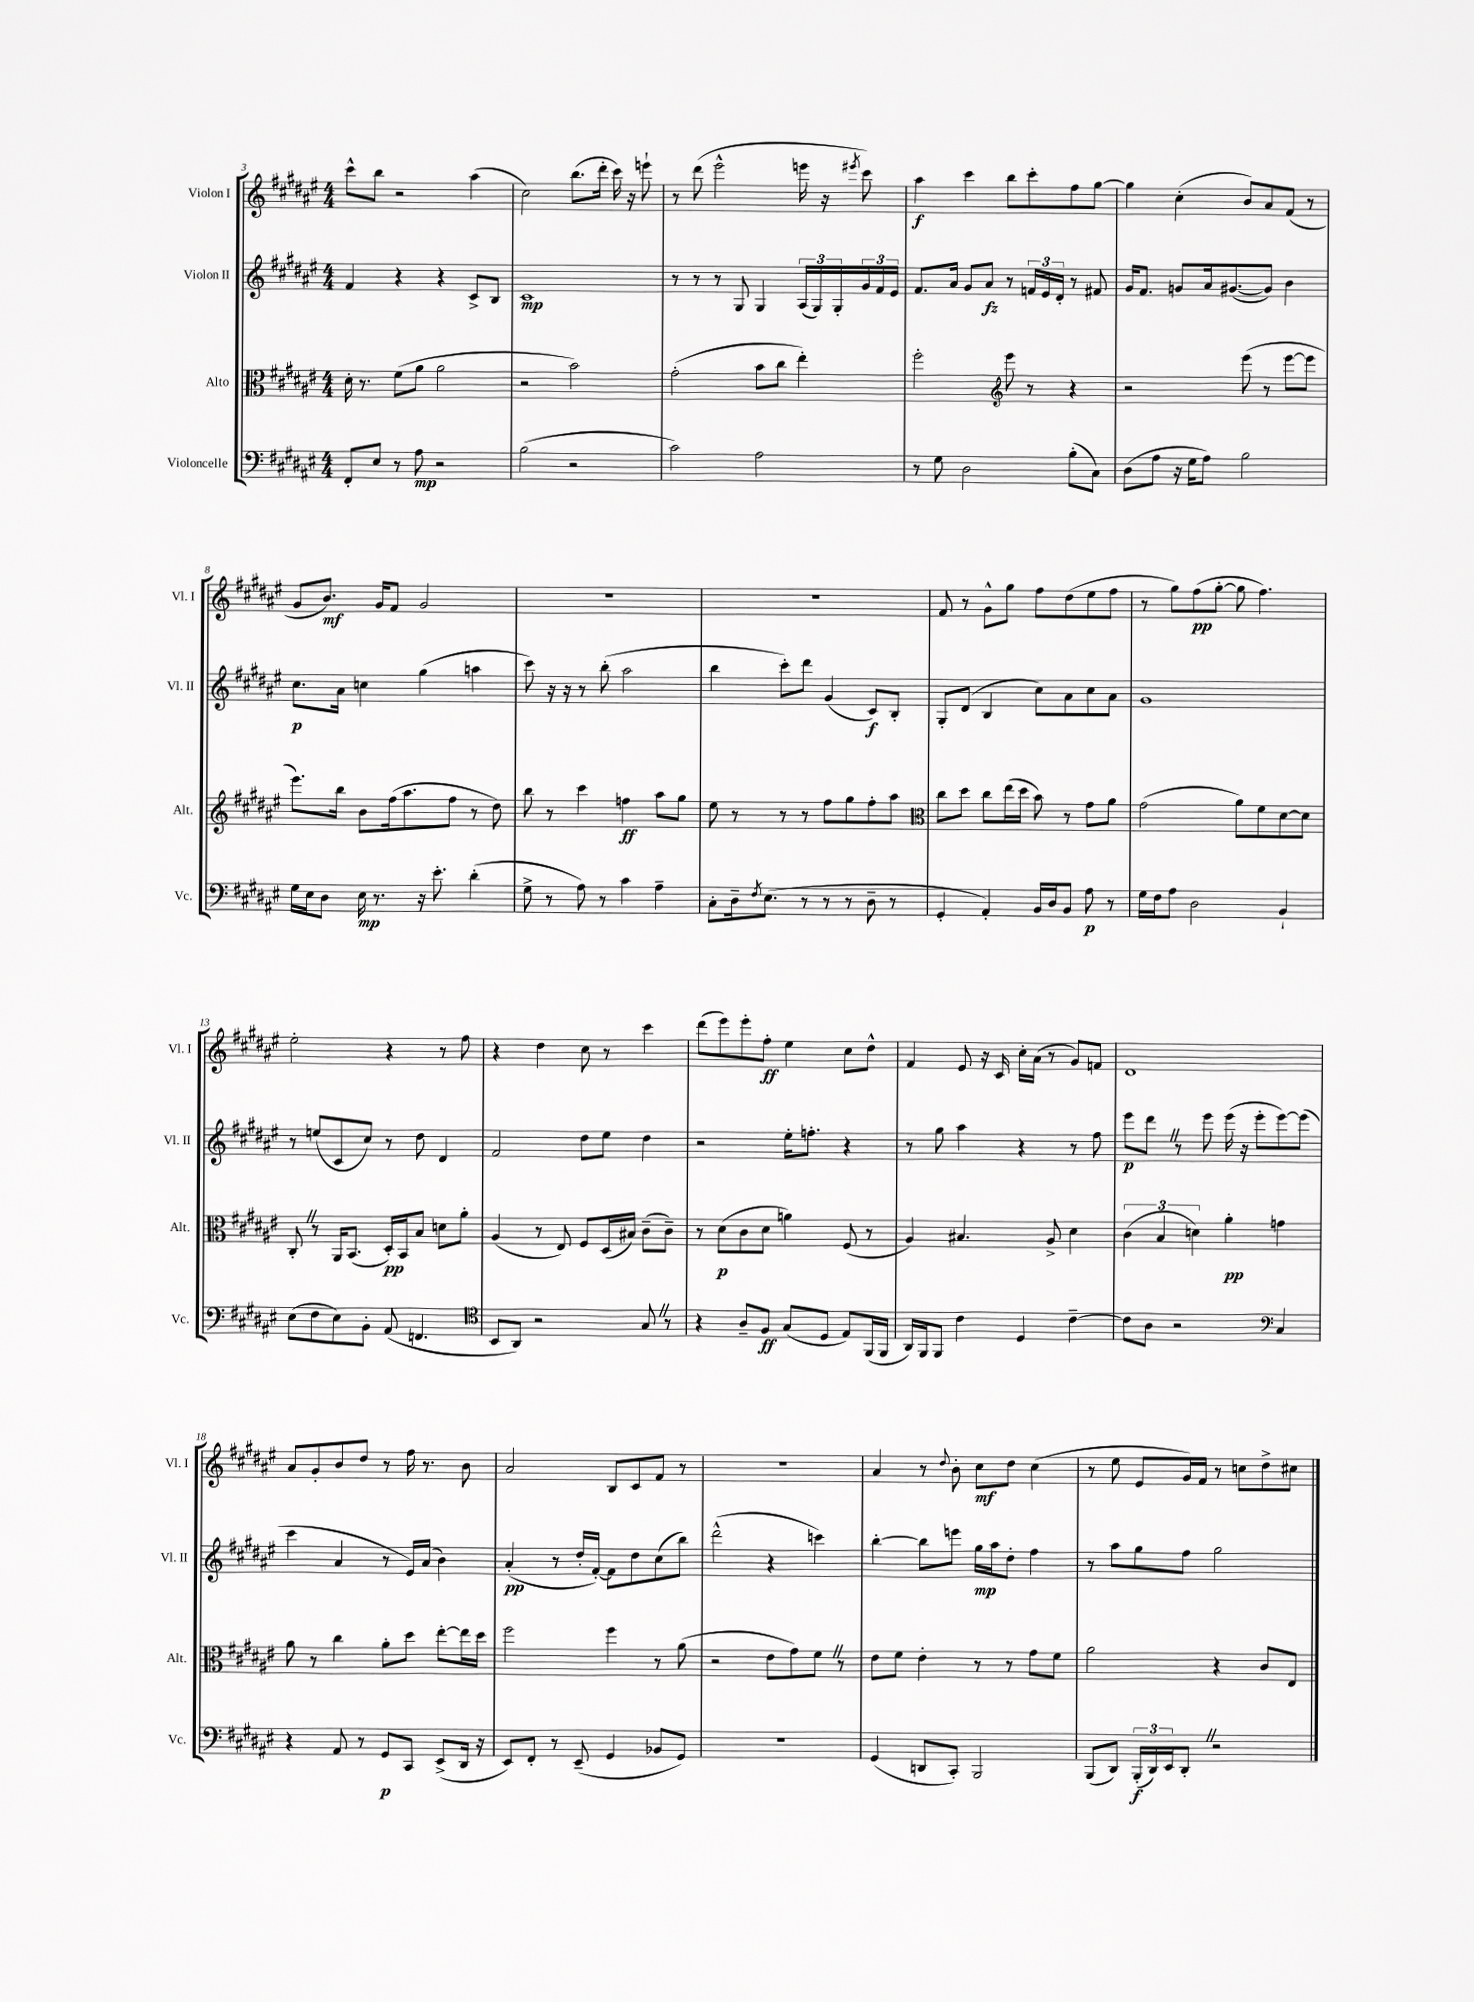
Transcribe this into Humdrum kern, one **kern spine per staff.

**kern	**dynam	**kern	**dynam	**kern	**dynam	**kern	**dynam
*part4	*part4	*part3	*part3	*part2	*part2	*part1	*part1
*staff4	*staff4	*staff3	*staff3	*staff2	*staff2	*staff1	*staff1
*I"Violoncelle	*	*I"Alto	*	*I"Violon II	*	*I"Violon I	*
*I'Vc.	*	*I'Alt.	*	*I'Vl. II	*	*I'Vl. I	*
*clefF4	*	*clefC3	*	*clefG2	*	*clefG2	*
*k[f#c#g#d#a#e#]	*	*k[f#c#g#d#a#e#]	*	*k[f#c#g#d#a#e#]	*	*k[f#c#g#d#a#e#]	*
*M4/4	*	*M4/4	*	*M4/4	*	*M4/4	*
=3	=3	=3	=3	=3	=3	=3	=3
8FF#'/L	.	16d#'\	.	4f#/	.	8ccc#^^\L	.
.	.	8.r	.	.	.	.	.
8E#/J	.	.	.	.	.	8bb\J	.
8r	.	(8f#\L	.	4r	.	2r	.
8A#\	mp	8a#\J	.	.	.	.	.
2r	.	2a#\	.	4r	.	.	.
.	.	.	.	8c#^/L	.	(4aa#\	.
.	.	.	.	8B/J	.	.	.
=4	=4	=4	=4	=4	=4	=4	=4
(2B\	.	2r	.	1c#	mp	2cc#\)	.
2r	.	2b\)	.	.	.	(8.bb\L	.
.	.	.	.	.	.	16ddd#'\Jk	.
.	.	.	.	.	.	16ccc#\)	.
.	.	.	.	.	.	16r	.
.	.	.	.	.	.	8eeen`\	.
=5	=5	=5	=5	=5	=5	=5	=5
2c#\)	.	(2g#'\	.	8r	.	8r	.
.	.	.	.	8r	.	(8ddd#\	.
.	.	.	.	8r	.	2eee#^^\	.
.	.	.	.	8G#/	.	.	.
2A#\	.	8b\L	.	4G#/	.	.	.
.	.	8cc#\J	.	.	.	.	.
.	.	4ee#'\)	.	(24A#/LL	.	16eeen\	.
.	.	.	.	24G#/)	.	.	.
.	.	.	.	.	.	16r	.
.	.	.	.	24G#'/	.	.	.
.	.	.	.	.	.	8qeee#X/	.
.	.	.	.	24g#/	.	8ccc#\)	.
.	.	.	.	24f#/	.	.	.
.	.	.	.	24e#/JJ	.	.	.
=6	=6	=6	=6	=6	=6	=6	=6
8r	.	2ff#'\	.	8.f#/L	.	4aa#\	f
8G#\	.	.	.	.	.	.	.
.	.	.	.	16a#/Jk	.	.	.
2D#\	.	.	.	8g#/L	.	4ccc#\	.
.	.	.	.	8a#/J	fz	.	.
*	*	*clefG2	*	*	*	*	*
.	.	8eee#\	.	8r	.	8bb\L	.
.	.	8r	.	24fn/LL	.	8ccc#'\	.
.	.	.	.	24e#/	.	.	.
.	.	.	.	24d#'/JJ	.	.	.
(8B'\L	.	4r	.	8r	.	8ff#\	.
8C#\J)	.	.	.	8f#X/	.	[8gg#\J	.
=7	=7	=7	=7	=7	=7	=7	=7
(8D#\L	.	2r	.	16g#/KL	.	4gg#\]	.
.	.	.	.	8.f#/J	.	.	.
8A#\J	.	.	.	.	.	.	.
16r	.	.	.	8gn/L	.	(4cc#'\	.
16G#\KL	.	.	.	.	.	.	.
8A#\J)	.	.	.	16a#/k	.	.	.
.	.	.	.	([8.g#X/	.	.	.
2B\	.	(8eee#\	.	.	.	8b/L)	.
.	.	8r	.	8g#/J])	.	8a#/	.
.	.	[8eee#\L	.	4b\	.	(8f#/J	.
.	.	8eee#\J]	.	.	.	8r	.
!!LO:LB:g=z
=8	=8	=8	=8	=8	=8	=8	=8
16G#\LL	.	8.eee#\L)	.	8.cc#\L	p	8g#/L	.
16E#\J	.	.	.	.	.	.	.
8D#\J	.	.	.	.	.	8.b/J)	mf
.	.	16bb\Jk	.	16a#\Jk	.	.	.
16E#\	mp	8b\L	.	4ccn\	.	.	.
8.r	.	.	.	.	.	16g#/KL	.
.	.	(16ff#\k	.	.	.	8f#/J	.
.	.	8.aa#\	.	.	.	.	.
16r	.	.	.	(4gg#\	.	2g#/	.
8.e#'\	.	.	.	.	.	.	.
.	.	8ff#\J	.	.	.	.	.
(4d#'\	.	8r	.	4aan\	.	.	.
.	.	8dd#\)	.	.	.	.	.
=9	=9	=9	=9	=9	=9	=9	=9
8G#^\	.	8bb\	.	8ccc#\)	.	1r	.
8r	.	8r	.	16r	.	.	.
.	.	.	.	16r	.	.	.
8A#\)	.	4ccc#\	.	8r	.	.	.
8r	.	.	.	(8bb'\	.	.	.
4c#\	.	4ffn\	ff	2aa#\	.	.	.
4A#~\	.	8aa#\L	.	.	.	.	.
.	.	8gg#\J	.	.	.	.	.
=10	=10	=10	=10	=10	=10	=10	=10
8C#'\L	.	8ee#\	.	4bb\	.	1r	.
16D#~\k	.	8r	.	.	.	.	.
8qF#/	.	.	.	.	.	.	.
(8.E#\J	.	.	.	.	.	.	.
.	.	8r	.	8ccc#'\L)	.	.	.
8r	.	8r	.	8ddd#\J	.	.	.
8r	.	8ff#\L	.	(4g#/	.	.	.
8r	.	8gg#\	.	.	.	.	.
8D#~\	.	8ff#'\	.	8c#/L)	f	.	.
8r	.	8aa#\J	.	8B'/J	.	.	.
=11	=11	=11	=11	=11	=11	=11	=11
*	*	*clefC3	*	*	*	*	*
4GG#'/	.	8cc#\L	.	8G#'/L	.	8f#/	.
.	.	8dd#\J	.	(8d#/J	.	8r	.
4AA#'/)	.	8cc#\L	.	4B/	.	8g#^^\L	.
.	.	(16ee#\L	.	.	.	8gg#\J	.
.	.	16dd#\JJ	.	.	.	.	.
16BB/LL	.	8b\)	.	8cc#\L)	.	8ff#\L	.
16D#/J	.	.	.	.	.	.	.
8BB/J	.	8r	.	8a#\	.	(8dd#\	.
8A#\	p	8g#\L	.	8cc#\	.	8ee#\	.
8r	.	8a#\J	.	8a#\J	.	8ff#\J	.
=12	=12	=12	=12	=12	=12	=12	=12
16G#\LL	.	(2g#\	.	1g#	.	8r	.
16F#\J	.	.	.	.	.	.	.
8A#\J	.	.	.	.	.	8gg#\L)	.
2D#\	.	.	.	.	.	(8ff#\	pp
.	.	.	.	.	.	[8gg#'\J	.
.	.	8a#\L)	.	.	.	8gg#\]	.
.	.	8f#\	.	.	.	4.ff#\)	.
4BB`/	.	[8d#\	.	.	.	.	.
.	.	8d#\J]	.	.	.	.	.
!!LO:LB:g=z
=13	=13	=13	=13	=13	=13	=13	=13
(8E#\L	.	8C#'Z/	.	8r	.	2ee#'\	.
8F#\	.	8r	.	(8een/L	.	.	.
8E#\)	.	16AA#/KL	.	8c#/	.	.	.
.	.	(8.BB/J	.	.	.	.	.
8BB'\J	.	.	.	8cc#/J)	.	.	.
(8AA#/	.	16D#'/LL)	pp	8r	.	4r	.
.	.	16BB/J	.	.	.	.	.
4.FFn/	.	8B/J	.	8dd#\	.	.	.
.	.	8dn\L	.	4d#/	.	8r	.
.	.	8a#'\J	.	.	.	8ff#\	.
=14	=14	=14	=14	=14	=14	=14	=14
*clefC4	*	*	*	*	*	*	*
8BB/L	.	(4A#/	.	2f#/	.	4r	.
8AA#/J)	.	.	.	.	.	.	.
2r	.	8r	.	.	.	4dd#\	.
.	.	8E#/)	.	.	.	.	.
.	.	8F#/L	.	8dd#\L	.	8cc#\	.
.	.	(16D#/L	.	8ee#\J	.	8r	.
.	.	16B#X/JJ)	.	.	.	.	.
8G#Z/	.	(8c#~\L	.	4dd#\	.	4ccc#\	.
8r	.	8c#~\J)	.	.	.	.	.
=15	=15	=15	=15	=15	=15	=15	=15
4r	.	8r	.	2r	.	(8ddd#\L	.
.	.	(8d#\L	p	.	.	8eee#\)	.
8A#~/L	.	8c#\	.	.	.	8eee#'\	.
8F#/J	ff	8d#\J	.	.	.	8ff#'\J	ff
(8G#/L	.	4an\)	.	16ee#'\KL	.	4ee#\	.
.	.	.	.	8.ffn'\J	.	.	.
8D#/J	.	.	.	.	.	.	.
8E#/L)	.	(8F#/	.	4r	.	8cc#\L	.
(16FF#/L	.	8r	.	.	.	8dd#^^\J	.
16FF#/JJ	.	.	.	.	.	.	.
=16	=16	=16	=16	=16	=16	=16	=16
16AA#/LL)	.	4A#/)	.	8r	.	4f#/	.
16FF#/J	.	.	.	.	.	.	.
8FF#/J	.	.	.	8gg#\	.	.	.
4c#\	.	4.B#X/	.	4aa#\	.	8e#/	.
.	.	.	.	.	.	16r	.
.	.	.	.	.	.	16c#/	.
4D#/	.	.	.	4r	.	16cc#'\LL	.
.	.	.	.	.	.	(16a#\JJ	.
.	.	8A#^/	.	.	.	8r	.
[4c#~\	.	4d#\	.	8r	.	8g#/L)	.
.	.	.	.	8ff#\	.	8fn/J	.
=17	=17	=17	=17	=17	=17	=17	=17
8c#\L]	.	(6c#\	.	8eee#\L	p	1d#	.
8A#\J	.	.	.	8ddd#Z\J	.	.	.
.	.	6B/	.	.	.	.	.
2r	.	.	.	8r	.	.	.
.	.	6dn\)	.	.	.	.	.
.	.	.	.	8eee#\	.	.	.
.	.	4a#'\	pp	(16eee#\	.	.	.
.	.	.	.	16r	.	.	.
.	.	.	.	8eee#'\L	.	.	.
*clefF4	*	*	*	*	*	*	*
4C#/	.	4gn\	.	[8eee#\)	.	.	.
.	.	.	.	(8eee#\J]	.	.	.
!!LO:LB:g=z
=18	=18	=18	=18	=18	=18	=18	=18
4r	.	8a#\	.	4ccc#\	.	8a#/L	.
.	.	8r	.	.	.	8g#'/	.
8AA#/	.	4cc#\	.	4a#/	.	8b/	.
8r	.	.	.	.	.	8dd#/J	.
8GG#/L	p	8a#'\L	.	8r	.	8r	.
8CC#/J	.	8dd#\J	.	16e#/LL)	.	16ff#\	.
.	.	.	.	(16a#/JJ	.	8.r	.
(8EE#^/L	.	[8ee#'\L	.	4b\)	.	.	.
16DD#/Jk	.	16ee#\L]	.	.	.	8b\	.
16r	.	16dd#\JJ	.	.	.	.	.
=19	=19	=19	=19	=19	=19	=19	=19
8EE#/L)	.	2ff#\	.	(4a#'/	pp	2a#/	.
8FF#'/J	.	.	.	.	.	.	.
8r	.	.	.	8r	.	.	.
(8EE#~/	.	.	.	16dd#'/LL	.	.	.
.	.	.	.	[16f#'/JJ)	.	.	.
4GG#/	.	4ff#\	.	8f#\L]	.	8B/L	.
.	.	.	.	8dd#\	.	8c#/	.
8BB-X/L	.	8r	.	(8cc#\	.	8f#/J	.
8GG#/J)	.	(8a#\	.	8bb\J)	.	8r	.
=20	=20	=20	=20	=20	=20	=20	=20
1r	.	2r	.	(2ddd#^^\	.	1r	.
.	.	8e#\L	.	4r	.	.	.
.	.	8g#\)	.	.	.	.	.
.	.	8f#Z\J	.	4cccn\)	.	.	.
.	.	8r	.	.	.	.	.
=21	=21	=21	=21	=21	=21	=21	=21
(4GG#/	.	8e#\L	.	[4bb'\	.	4a#/	.
.	.	8f#\J	.	.	.	.	.
8DDn/L	.	4e#'\	.	8bb\L]	.	8r	.
.	.	.	.	.	.	8qqdd#/	.
8CC#'/J)	.	.	.	8eeen\J	.	8b'\	.
2BBB/	.	8r	.	16gg#\LL	mp	8cc#\L	mf
.	.	.	.	16aa#\J	.	.	.
.	.	8r	.	8dd#'\J	.	8dd#\J	.
.	.	8g#\L	.	4ff#\	.	(4cc#\	.
.	.	8f#\J	.	.	.	.	.
=22	=22	=22	=22	=22	=22	=22	=22
(8BBB/L	.	2a#\	.	8r	.	8r	.
8DD#/J)	.	.	.	8aa#\L	.	8ee#\	.
(24BBB'/LL	f	.	.	8gg#\	.	8e#/L	.
24DD#/)	.	.	.	.	.	.	.
24EE#/J	.	.	.	.	.	.	.
8DD#'Z/J	.	.	.	8ff#\J	.	16g#/L)	.
.	.	.	.	.	.	16f#/JJ	.
2r	.	4r	.	2gg#\	.	8r	.
.	.	.	.	.	.	8ccn\L	.
.	.	8c#/L	.	.	.	8dd#^\	.
.	.	8E#/J	.	.	.	8cc#X\J	.
==	==	==	==	==	==	==	==
*-	*-	*-	*-	*-	*-	*-	*-
